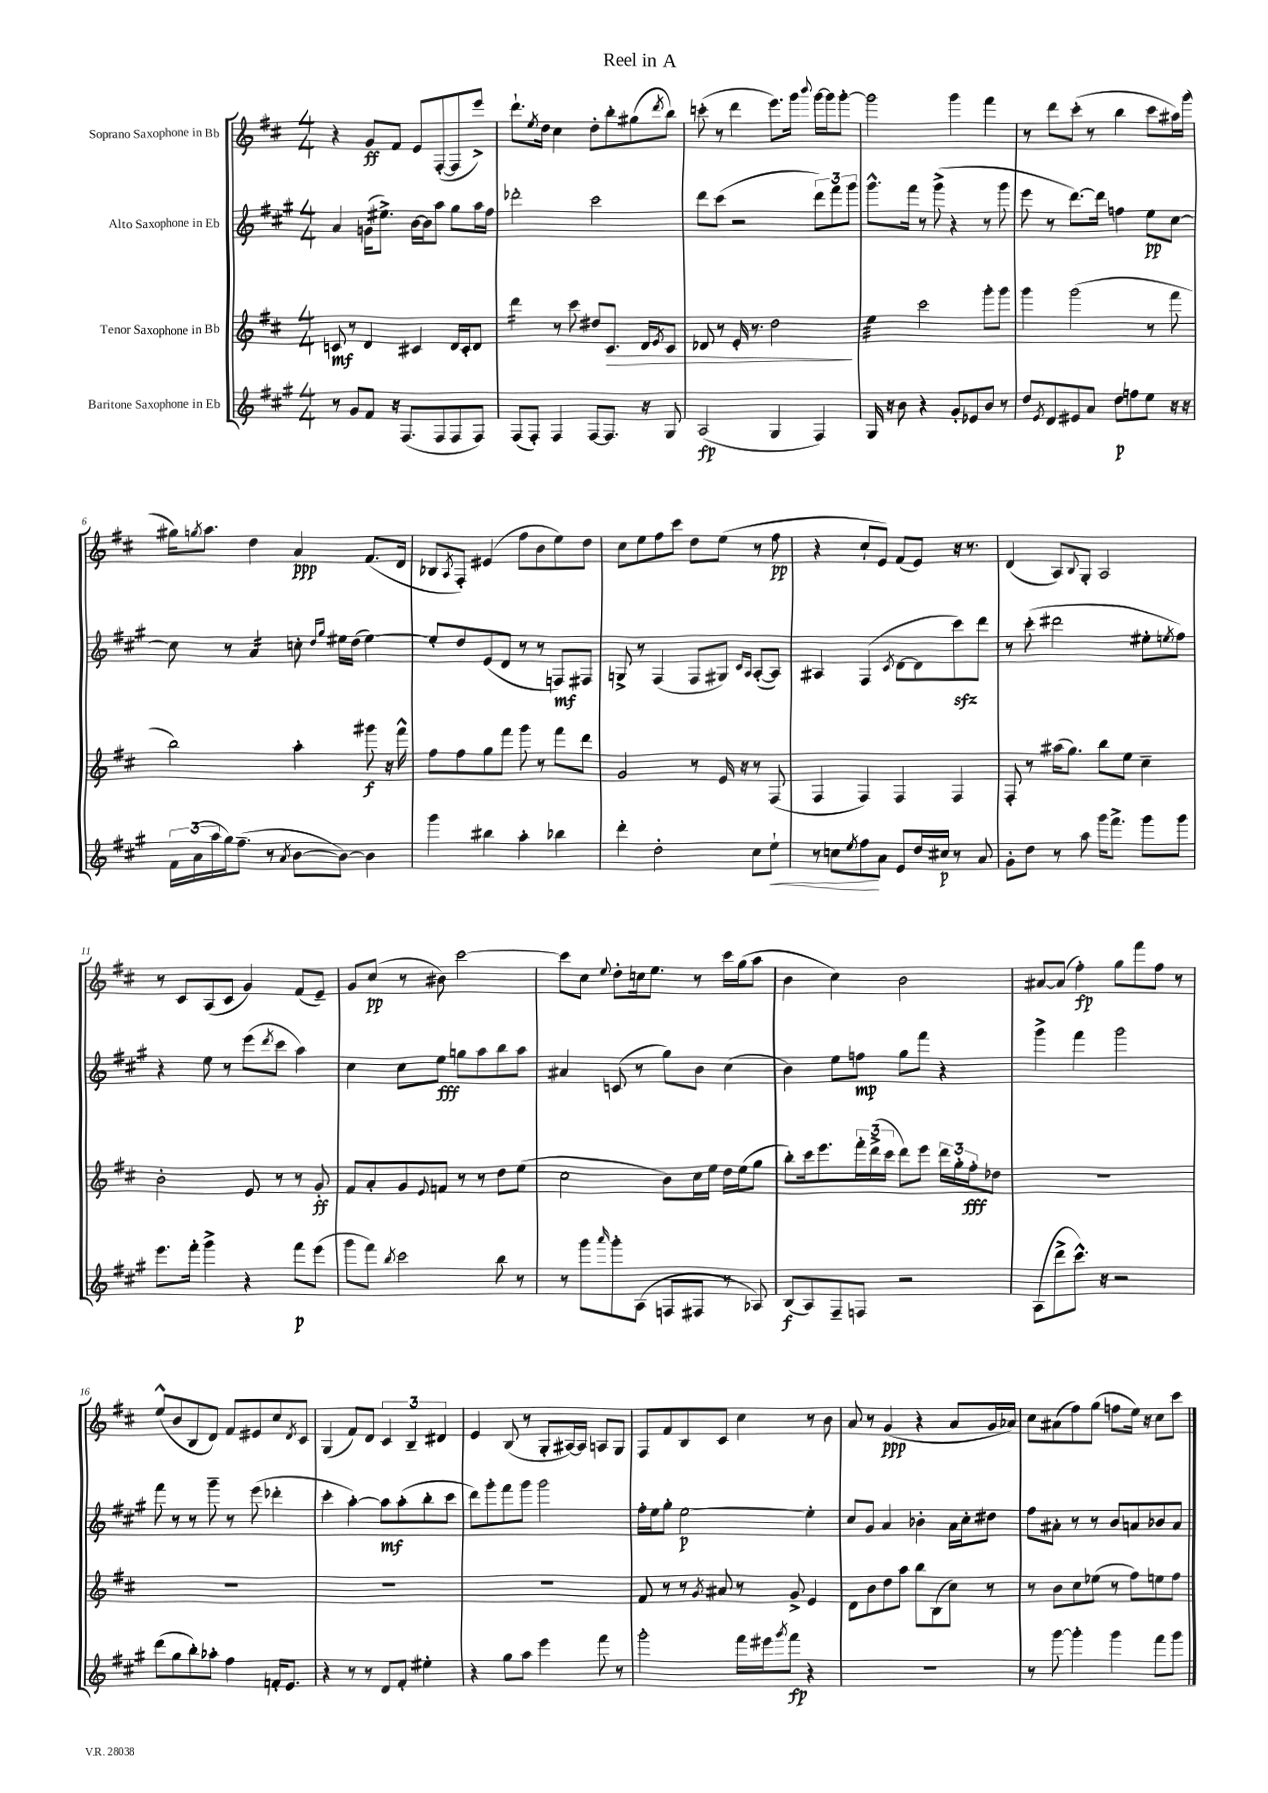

**kern	**kern	**kern	**kern
*staff4	*staff3	*staff2	*staff1
*clefG2	*clefG2	*clefG2	*clefG2
*k[f#c#g#]	*k[f#c#]	*k[f#c#g#]	*k[f#c#]
*M4/4	*M4/4	*M4/4	*M4/4
8r	8c	4a	4r
8g#	8r	.	.
8f#	4d	(16g	8g
.	.	8.ee#^)	.
16r	.	.	8f#
(8.F#	.	.	.
.	4c#	[16b	8e
.	.	16b]	.
8F#	.	8aa	([8F#'
8F#	16d	8gg#	8F#]
.	16c#'	.	.
8F#)	8d	16aa	8eee^)
.	.	16ff#	.
=	=	=	=
(8F#	4ddd	2ddd-'	8.ddd`
8F#')	.	.	.
.	.	.	8qee
.	.	.	16dd
4F#	8r	.	4cc#
.	8ccc#	.	.
[8F#	8dd#	2ccc#	8dd'
8.F#]	8.c#	.	8bb'
.	.	.	(8gg#
16r	16d	.	.
.	8qe	.	8qddd
8G#	8c#	.	8bb)
=	=	=	=
(2A	8d-	8ddd	(8ccc'
.	8r	(8ccc#	8r
.	16e'	2r	4ddd
.	8.r	.	.
4G#	2dd	.	8.eee)
.	.	.	16ggg
.	.	.	8qqbbb
4F#)	.	12ddd)	[16ggg
.	.	.	16ggg]
.	.	12fff#	.
.	.	.	[8ggg'
.	.	12ggg#	.
=	=	=	=
16G#	4ee	8.ggg#^^	2ggg]
16r	.	.	.
8b	.	.	.
.	.	16fff#	.
4r	2ccc#	8r	.
.	.	(8ggg#^	.
8g#'	.	4r	4ggg
8e-	.	.	.
8b	8ggg'	8r	4fff#
8r	8ggg	8ggg#	.
=	=	=	=
8dd	4ggg	8eee	8r
8qe	.	.	.
8d	.	8r	8ddd
8e#	(2ggg	[8.ddd)	(8ccc#'
8a	.	.	8r
.	.	16ddd]	.
8dd	.	4ff	4bb
8ff	.	.	.
8ee	8r	8ee	8ccc#
16r	8fff#	[8cc#	16aa#)
16r	.	.	(16ggg
=	=	=	=
24f#	2bb)	8cc#]	16gg#)
(24a	.	.	.
.	.	.	8qgg
.	.	.	8.aa
24aa	.	.	.
16gg#)	.	8r	.
(8.ff#~	.	.	.
.	.	4a	4dd
8r	.	.	.
8qa	.	.	.
[8b	4aa'	8cc'	4a
.	.	16qqdd	.
.	.	16qqgg#	.
8b_)	.	16ee#	.
.	.	(16dd	.
4b]	8ggg#	[4ee#)	(8.f#
.	16r	.	.
.	16fff#^^	.	16d
=	=	=	=
4ggg#	8ff#	8ee#']	8B-
.	.	.	8qA
.	8ff#	8dd	8F#')
4bb#	8gg	(8e	(4e#
.	8fff#	8d	.
4aa'	8ggg	8r	8ff#
.	8r	8r	8b
4bb-	8fff#	8F)	8ee)
.	8ddd	8F#	8dd
=	=	=	=
4ddd'	2g	8G^	8cc#
.	.	8r	8ee
2dd'	.	(4F#	8ff#
.	.	.	8ccc#
.	8r	8F#	8dd
.	16e	8G#)	(8ee
.	16r	.	.
.	.	16qqc#	.
.	.	16qqA	.
8cc#	8r	([8A'	8r
8ee`	(8F#	8A])	8ff#
=	=	=	=
8r	4F#	4A#	4r
8cc	.	.	.
8qee	.	.	.
8ff#	4F#)	(4F#	8cc#`
8a	.	.	8e)
.	.	8qc#	.
8e	4F#	[8d	(8f#
16dd	.	8d]	8e)
16cc#	.	.	.
8r	4F#	8ccc#)	16r
.	.	.	8.r
8a	.	8ddd	.
=	=	=	=
8g#'	8F#'	8r	(4d
8dd	8r	(8ccc#'	.
8r	(16aa#	2ddd#	8A)
.	8.gg)	.	.
.	.	.	8qqB
8aa	.	.	8G'
16ggg#	8bb	.	2A
8.fff#^	.	.	.
.	8ee	.	.
8ggg#	4cc#~	8ee#'	.
.	.	8qee	.
8ggg#	.	8ff#)	.
=	=	=	=
8.eee	2b'	4r	8r
.	.	.	8c#
16fff#'	.	.	.
4ggg#^	.	8ee	(8A
.	.	8r	8c#
4r	8e	(8eee	4g)
.	.	8qddd	.
.	8r	8ccc#	.
8fff#	8r	4aa)	(8f#
(8eee	8g'	.	8e~)
=	=	=	=
8ggg#	8f#	4cc#	8g
8fff#)	8a'	.	(8cc#
8qbb	.	.	.
2ccc#	8g	8cc#	8r
.	8qqe	.	.
.	8f	8ee	8b#)
.	8r	8gg	[2ccc#
.	8r	8aa	.
8bb	8dd	8bb	.
8r	(8ee	8aa	.
=	=	=	=
8r	2cc#	4a#	8ccc#]
8ggg#	.	.	8cc#
16qqaaa	.	.	8qqee
8ggg#'	.	(8c	8dd'
(8A	.	8r	16cc
.	.	.	8.ee
8F	8b)	8gg#)	.
8F#	16cc#	8b	8r
.	16ee	.	.
8r	16dd	(4cc#	16ccc#
.	(16ee	.	(16gg
8A-)	8gg	.	8aa
=	=	=	=
(8B	8bb')	4b)	4b
8A)	16ccc#	.	.
.	8.eee	.	.
8F#~	.	8ee	4cc#)
8F	24fff#'	8ff	.
.	(24ddd^	.	.
.	24ccc#	.	.
2r	8ddd)	8gg#	2b
.	8eee	8fff#	.
.	24ddd	4r	.
.	24gg'	.	.
.	24ff#'	.	.
.	8dd-	.	.
=	=	=	=
(8A	1r	4ggg#^	[8a#
8ddd^	.	.	(8a#]
8.ccc#^^)	.	4fff#	4ff#')
16r	.	.	.
2r	.	2ggg#	8gg
.	.	.	8fff#
.	.	.	8ff#
.	.	.	8r
=	=	=	=
(8ddd	1r	8fff#	(8ee^^
8gg#	.	8r	8b
8bb')	.	8r	8B
8aa-'	.	8ggg#~	8d)
4ff#	.	8r	8f#
.	.	(8eee	8e#
16f'	.	4ddd-'	8cc#
8.e	.	.	.
.	.	.	8qd
.	.	.	8c#
=	=	=	=
4r	1r	4ccc#'	(4G
8r	.	[4aa')	8f#)
8r	.	.	8d
8d	.	8aa]	6c#
8f#'	.	(8aa'	.
.	.	.	6B~
4ee#'	.	8bb'	.
.	.	.	6d#
.	.	8ccc#	.
=	=	=	=
4r	1r	8ddd)	4e
.	.	8ggg#'	.
8gg#	.	8fff#	(8B
8aa	.	8ggg#	8r
4eee	.	2ggg#	8G'
.	.	.	[16A#)
.	.	.	16A#]
8fff#	.	.	8A
8r	.	.	8G
=	=	=	=
2ggg#'	8f#	16ff#'	8F#
.	.	16ee	.
.	8r	8gg#'	8f#
.	8r	[2ee	8B
.	8qg	.	.
.	8a#	.	8c#
16fff#	8r	.	4cc#
16eee#	.	.	.
8qggg#	.	.	.
8fff#	8g^	.	.
4r	4e	4ee']	8r
.	.	.	8b
=	=	=	=
1r	8d	8cc#	8a
.	8b	8g#	8r
.	8dd	4a	(4g
.	8aa	.	.
.	8bb	4b-'	4r
.	(8B	.	.
.	8cc#)	16a	8a
.	.	16cc#'	.
.	8r	8dd#	16g
.	.	.	16a-)
=	=	=	=
8r	8r	8ff#	8cc#
[8ggg#	8b	8a#'	(8a#
4ggg#']	8cc#	8r	8ff#)
.	(8ee-	8r	(8gg
4ggg#	8r	8b	8ff
.	8ff#)	8a	16ee)
.	.	.	16r
8fff#	8ee	8b-	8cc#
8ggg#	8ff#	8a	8ccc#
==	==	==	==
*-	*-	*-	*-
